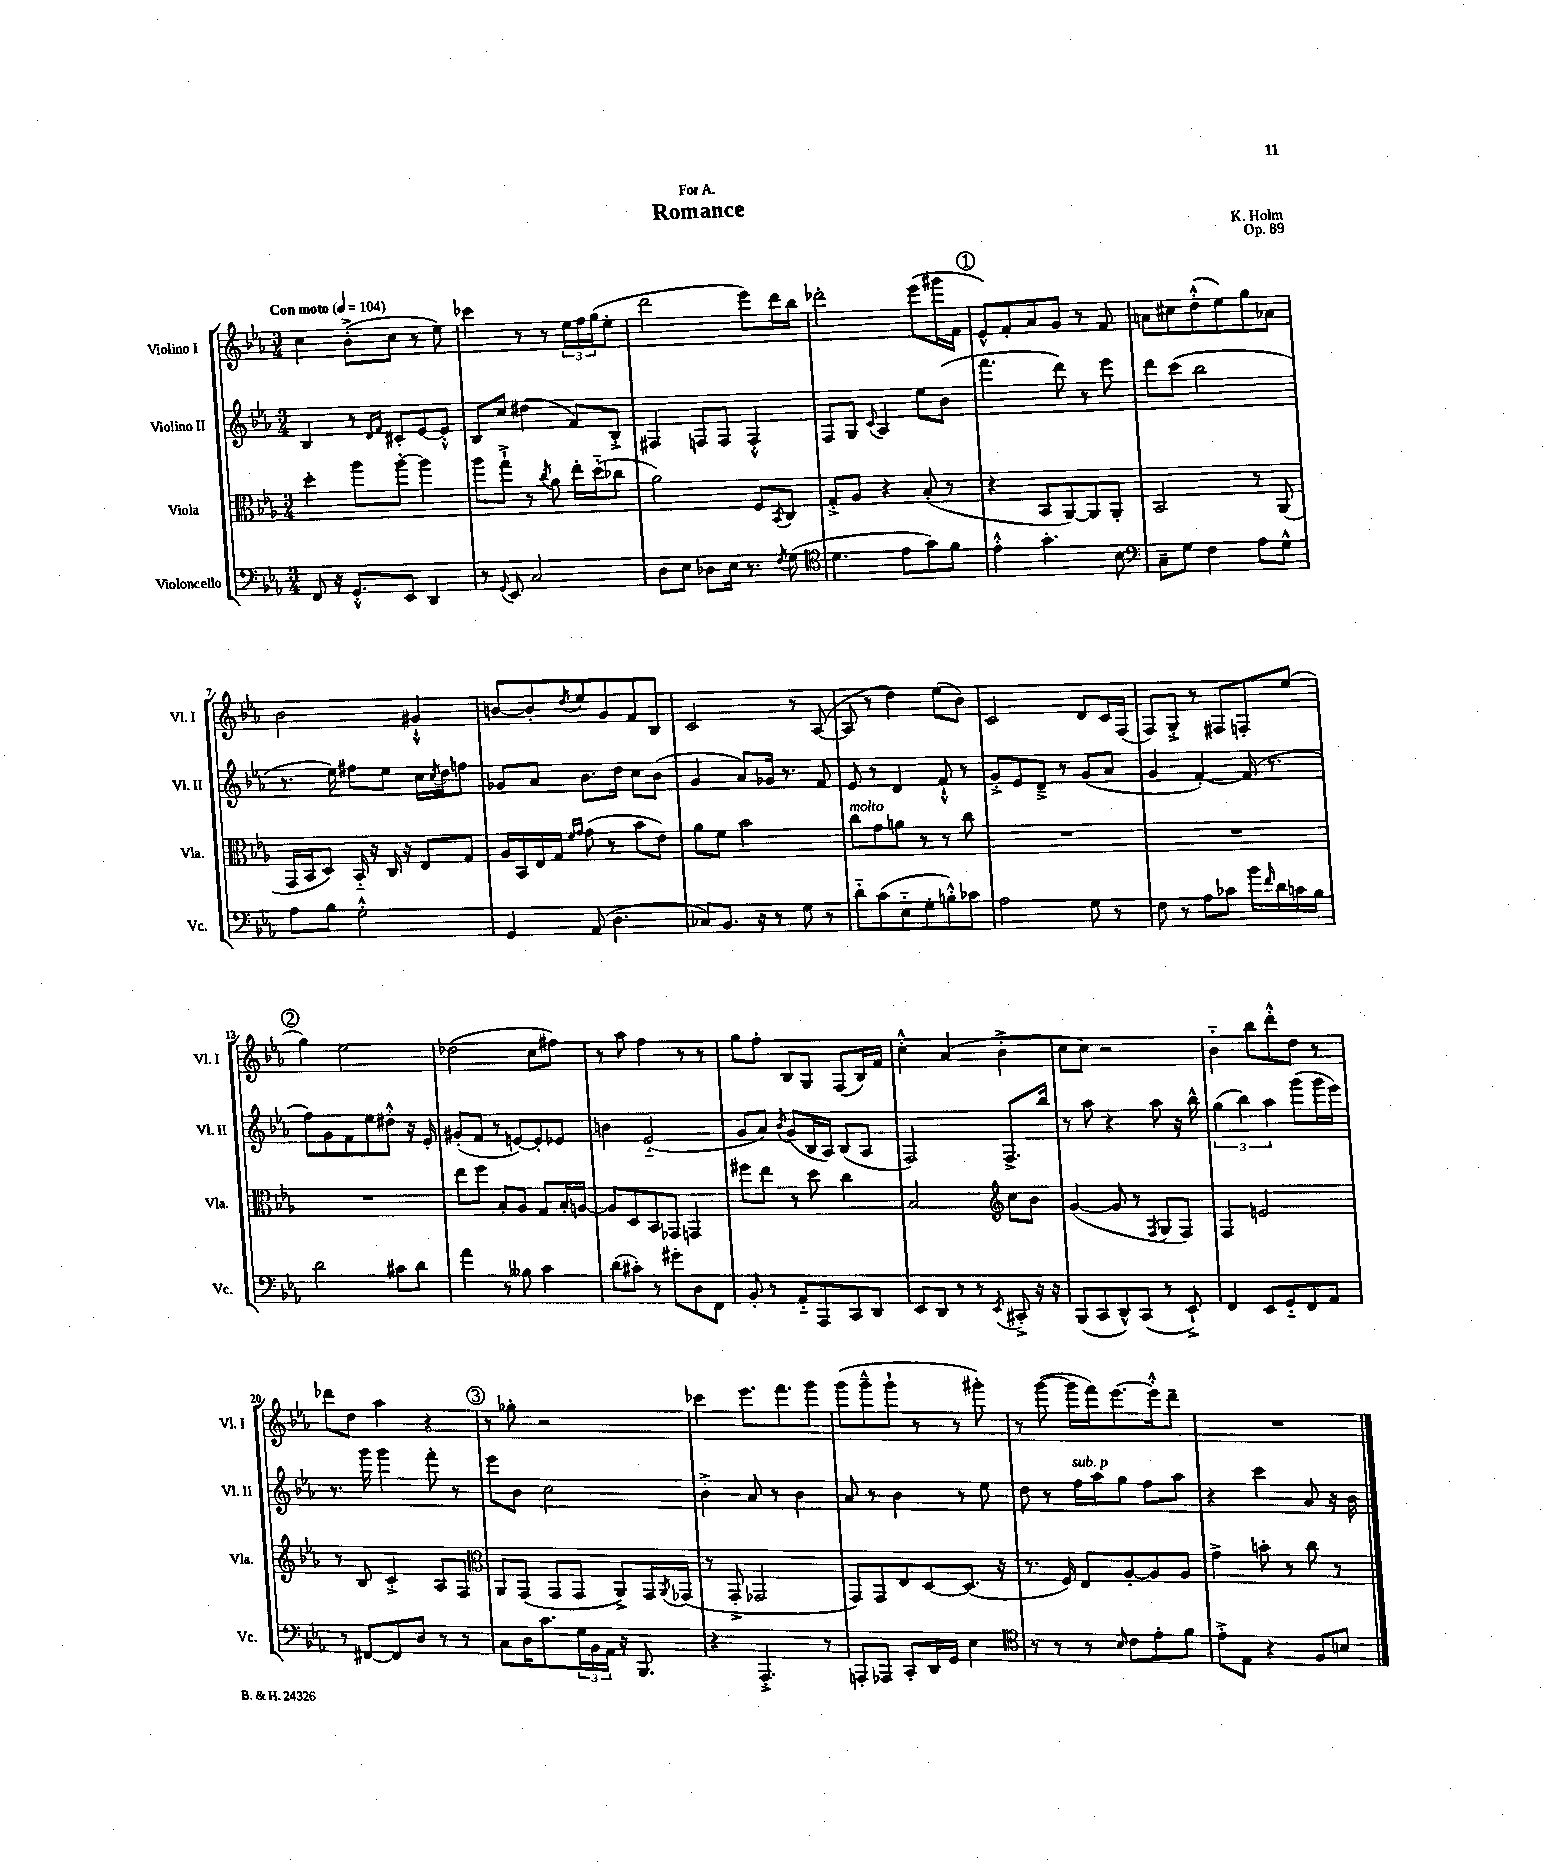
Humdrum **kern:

**kern	**kern	**kern	**kern
*staff4	*staff3	*staff2	*staff1
*clefF4	*clefC3	*clefG2	*clefG2
*k[b-e-a-]	*k[b-e-a-]	*k[b-e-a-]	*k[b-e-a-]
*M3/4	*M3/4	*M3/4	*M3/4
*MM104	*MM104	*MM104	*MM104
8FF	4dd'	4B-	4cc
16r	.	.	.
8.GG'^^	.	.	.
.	8aa-	8r	(8b-'^
.	.	16qqd	.
.	.	16qqf	.
8EE-	[8aa-'	8c#'	8cc
4DD	4aa-]	[8e-	8r
.	.	8e-'^^]	8ee-)
=	=	=	=
8r	8aa-	8B-	4ccc-
8qqGG	.	.	.
8EE-	8gg`^	8cc	.
2C	8r	(4dd#	8r
.	8qcc	.	.
.	8a-	.	8r
.	16ee-'	8f)	24ee-
.	.	.	24ff
.	(16dd'~	.	.
.	.	.	(24gg
.	8cc-	8B-'^	8ee-'
=	=	=	=
8D	2a-)	4F#	2ddd
8E-	.	.	.
8D-	.	8F	.
16E-	.	8F	.
8.r	.	.	.
.	8F	4F'^^	8eee-)
8qF	8qBB-	.	.
(8G	8C	.	16ddd
.	.	.	16bb-
=	=	=	=
*clefC4	*	*	*
4.d	8G'^	8F	2ddd-'
.	8A-	8G	.
.	.	8qqc	.
.	4r	4A-	.
8e-	.	.	.
8g)	(8B-'	8ee-	(8eee-
8f	8r	(8b-	16ggg#
.	.	.	16f
=	=	=	=
4e-'^^	4r	4.fff	8e-^^)
.	.	.	8f'
4.g'	8BB-	.	8a-
.	[8AA-)	8ddd)	8g
.	8AA-]	8r	8r
8B-	8AA-'	8eee-	8f
=	=	=	=
*clefF4	*	*	*
8C~	2BB-	8ddd	8a
8G	.	(8ccc	8cc#
4F	.	2bb-	(8dd'^^
.	.	.	8ee-)
8A-	8r	.	8gg
8G^^	(8AA-	.	8a-
=	=	=	=
8A-	16GG	8.r	2b-
.	16BB-	.	.
8B-	8D)	.	.
.	.	16ee-)	.
2G'^^	16BB-'~	8ff#	.
.	16r	.	.
.	16C	8ee-	.
.	16r	.	.
.	8E-	16cc	4g#`^^
.	.	8qcc	.
.	.	16dd	.
.	8G	8ff	.
=	=	=	=
4GG	16A-	8g-	[8b
.	16BB-	.	.
.	16E-	8a-	8b']
.	16G	.	.
.	16qqf	.	.
.	16qqg	.	8qdd
(8AA-	(8g	8.b-	8ee-
4.D	8r	.	8g
.	.	16dd	.
.	8b-	8cc	8f
.	8e-)	(8b-	8B-
=	=	=	=
8C-)	8a-	4g	2c
8.BB-	8f	.	.
.	2b-	8a-)	.
16r	.	.	.
8r	.	16g-	.
.	.	8.r	.
8G	.	.	8r
8r	.	8f	([8A-
=	=	=	=
8d'~	8cc	8e-	8A-]
(8c	8g	8r	8r
8E-'~	8a	4d	4dd)
8G'	8r	.	.
8B'^^)	8r	8f`^^	(8ee-
8c-	8cc	8r	8b-)
=	=	=	=
2A-	2.r	8g'^	2c
.	.	8e-	.
.	.	8d~^	.
.	.	8r	.
8G	.	(8g	8d
8r	.	8a-	16c
.	.	.	(16F
=	=	=	=
8F	2.r	4g	8F)
8r	.	.	8G'^
8A-	.	[4f')	8r
8c-	.	.	8F#
16b-	.	(16f]	8F'
16qqf	.	.	.
16d	.	8.r	.
16c	.	.	(8ee-
16B-	.	.	.
=	=	=	=
2d	2.r	8ff)	4gg)
.	.	8g	.
.	.	8f	2ee-
.	.	8ee-	.
8c#	.	8dd#'^^	.
8d	.	16r	.
.	.	16e-'	.
=	=	=	=
4a-	8ee-	(8g#'	(2dd-
.	8ff	8f	.
8r	8B-'	8r	.
8B--	8A-	[8e)	.
4c	8G	8e']	8cc
.	16B-'	8e-	8ff#)
.	[16A	.	.
=	=	=	=
(8d	8A]	4b	8r
8c#')	8D	.	8aa-
8r	8BB-	(2e-'~	4ff
8g#'	8GG-	.	.
8D	4GG	.	8r
8FF	.	.	8r
=	=	=	=
8BB-'	8ff#	8g	8gg
8r	8ee-	8a-)	8ff'
.	.	8qb-	.
8AA-'~	8r	(8g	8B-
8AAA-	8dd	16B-	8G
.	.	16A-)	.
8CC	4cc	(8B-	(8F
8DD	.	8A-	16B-)
.	.	.	16f
=	=	=	=
8EE-	2B-	2F)	4cc'^^
8DD	.	.	.
8r	.	.	(4a-
8r	.	.	.
*	*clefG2	*	*
8qEE-	.	.	.
8CC#'^	8cc	8.F^	4b-'^
16r	8b-	.	.
16r	.	16bb-	.
=	=	=	=
(8BBB-	([4g	8r	8cc
8CC	.	8aa-	8cc)
8DD^^)	8g]	4r	2r
(8CC	8r	.	.
.	8qF	.	.
8r	8G	8aa-	.
8EE-`^)	8F)	16r	.
.	.	16bb-^^	.
=	=	=	=
4FF	4F	(6gg	4b-'~
.	.	6bb-)	.
8EE-	2e	.	8bb-
.	.	6aa-	.
8GG'~	.	.	8ddd'^^
8FF	.	(8ggg	8dd
8AA-	.	16ggg	8r
.	.	16eee-)	.
=	=	=	=
8r	8r	8.r	8ddd-
[8FF#	8B-	.	8dd
.	.	16ggg	.
8FF#]	4c'^	4ggg	4aa-
8D	.	.	.
8r	8A-	8fff'	4r
8r	8F	8r	.
=	=	=	=
*	*clefC3	*	*
8C	8AA-	8eee-	8r
16D	(8GG	8b-	8gg-'
8.c	.	.	.
.	8GG	2cc	2r
24G	8GG	.	.
24BB-	.	.	.
24AA-	.	.	.
16r	8AA-^)	.	.
8.BBB-	.	.	.
.	16GG	.	.
.	8qAA-	.	.
.	(16GG-	.	.
=	=	=	=
4r	8r	4b-'^	4ccc-
.	8GG'^	.	.
4.AAA-'^	2GG-	8a-	8.eee-
.	.	8r	.
.	.	.	8.fff
.	.	4b-	.
8r	.	.	8ggg
=	=	=	=
8AAA'	8GG)	8a-	(8ggg
8AAA-	8GG	8r	8ggg~^^
8CC'	8E-	4b-	8ggg`
16DD	[8D	.	8r
16GG	.	.	.
4E-	(8.D]	8r	8r
.	.	8ee-	8ggg#')
.	16r	.	.
=	=	=	=
*clefC4	*	*	*
8r	8.r	8dd	8r
8r	.	8r	([8ggg
.	16F)	.	.
8r	8E-	16ff	16ggg]
.	.	16aa-	16fff)
16qqB-	.	.	.
8c	[8A-'	8gg	[8.eee-
8e-'	8A-]	8ff	.
.	.	.	16eee-'^^]
8f	8A-	8aa-	8ddd~
=	=	=	=
8e-'^	4g^	4r	2.r
8E-	.	.	.
4r	8b'	4ccc	.
.	8r	.	.
8F	8cc	8a-	.
8B	8r	16r	.
.	.	16b-	.
==	==	==	==
*-	*-	*-	*-
